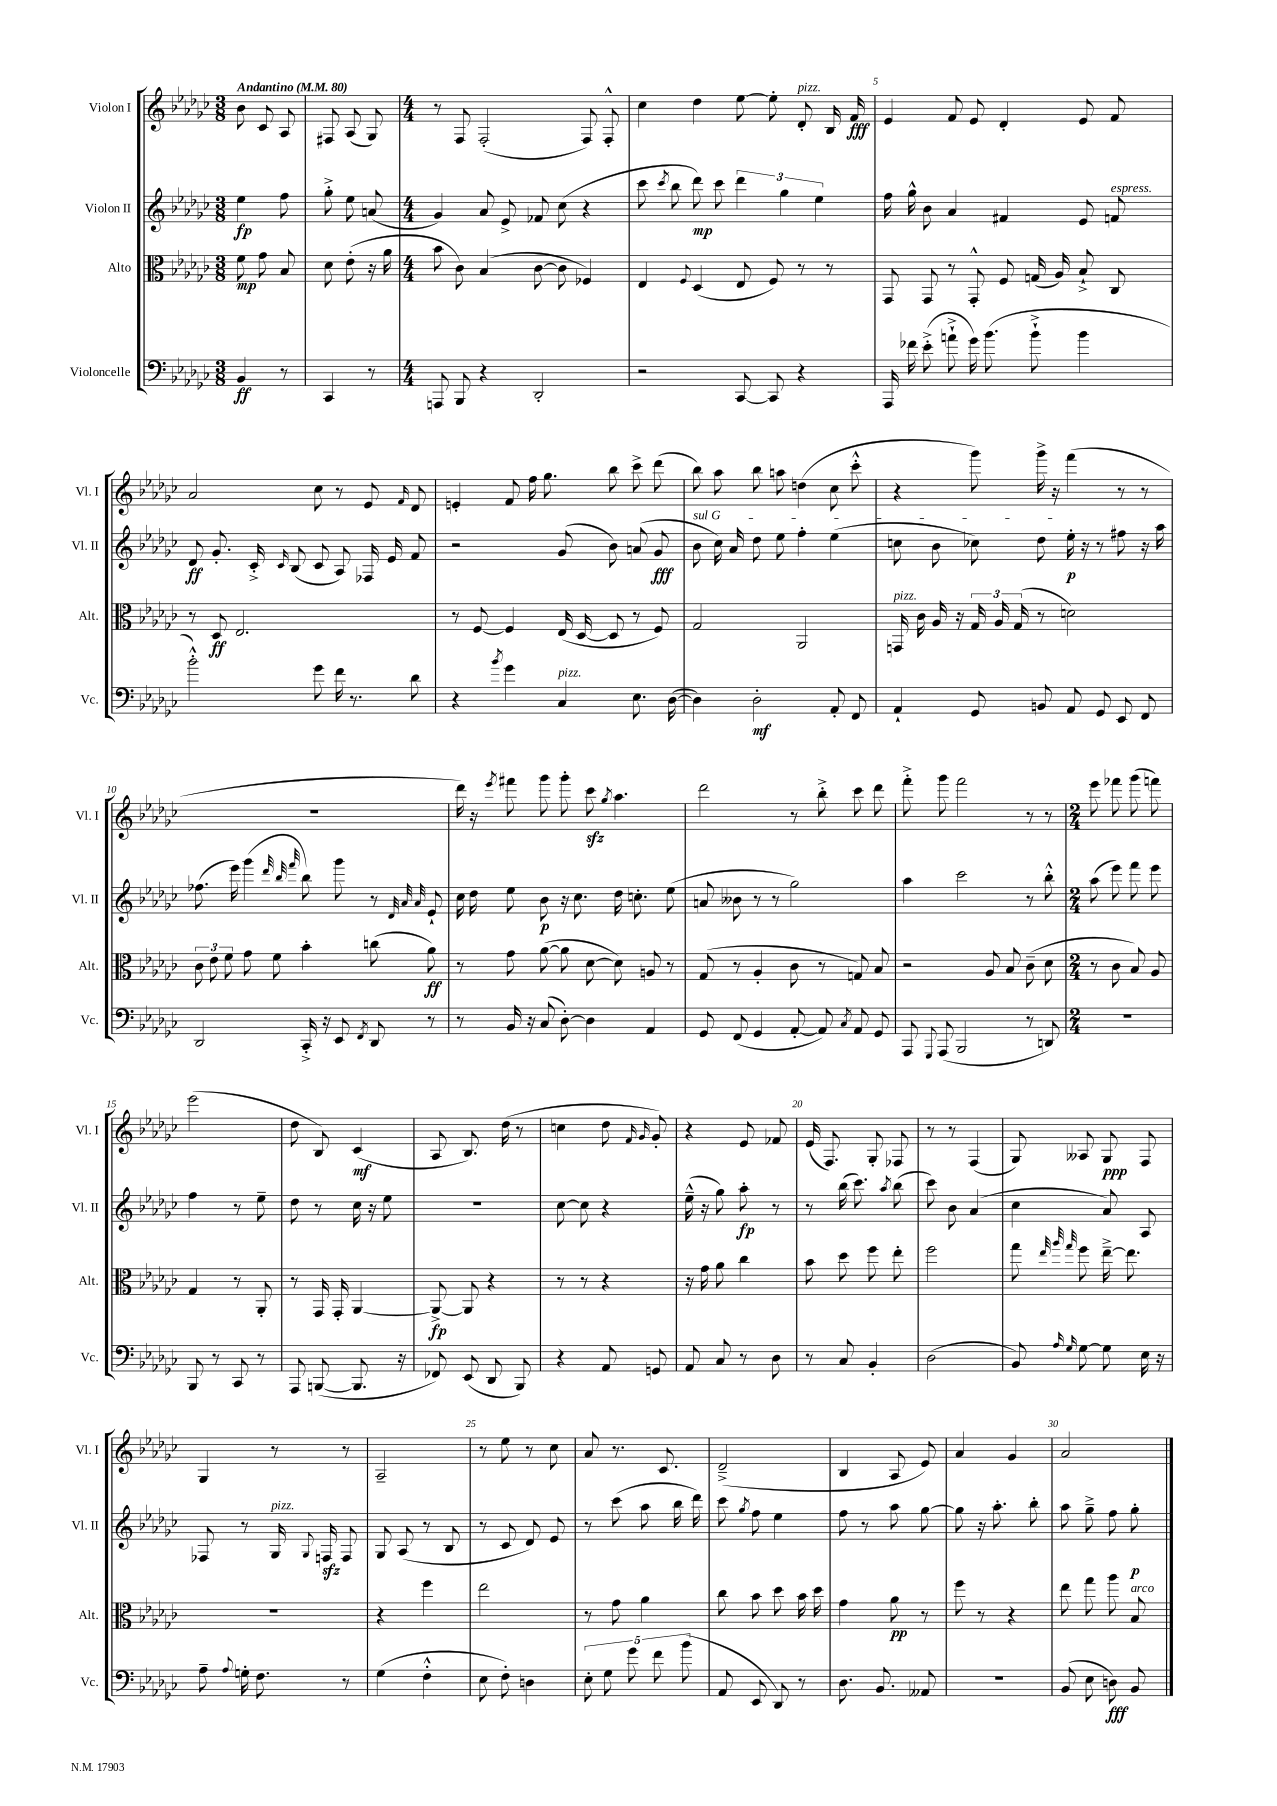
<<
\new StaffGroup <<
\new Staff = "s0" \with { instrumentName = "Violon I" shortInstrumentName = "Vl. I" } {
    \clef treble \key ges \major \numericTimeSignature \time 3/8 \tempo "Andantino" 4 = 80
    \autoBeamOff bes'8 ces'8 aes8 |
    fis8 aes8( ges8) |
    \numericTimeSignature \time 4/4 r8 f8 f2-.( f8) f8-.-^ |
    ces''4 des''4 ees''8~ ees''8-. des'8-.^\markup { \italic "pizz." } bes16 f'16\fff |
    ees'4 f'8 ees'8 des'4-. ees'8 f'8 |
    aes'2 ces''8 r8 ees'8 \grace { f'16 } des'8 |
    e'4-. f'8 f''16 ges''8. bes''8 ces'''8-> des'''8( |
    bes''8) aes''8 bes''8 a''8 d''4( ces''8 ces'''8-.-^ |
    r4 ges'''8) ges'''16-> r16 f'''4( r8 r8 |
    R1 |
    des'''16) r16 \acciaccatura { ees'''8 } fis'''8 ges'''8 ges'''8-. ces'''8\sfz \acciaccatura { ges''8 } aes''4. |
    des'''2 r8 bes''8-.-> ces'''8 des'''8 |
    f'''8-.-> ges'''8 f'''2 r8 r8 |
    \numericTimeSignature \time 2/4 ees'''8 fes'''8 ges'''8( f'''8) |
    ees'''2( |
    des''8 bes8) ces'4\mf( |
    aes8 bes8.) des''16( r8 |
    c''4 des''8 \grace { f'16 ges'16 } ges'8-.) |
    r4 ees'8 fes'8 |
    ees'16( f8.) ges8-. fes8 |
    r8 r8 f4( |
    ges8) aeses8 ges8\ppp f8 |
    ges4 r8 r8 |
    aes2-- |
    r8 ees''8 r8 ces''8 |
    aes'8 r8. ces'8. |
    des'2--->( |
    bes4 aes8 ees'8) |
    aes'4 ges'4 |
    aes'2 \bar "|." |
}
\new Staff = "s1" \with { instrumentName = "Violon II" shortInstrumentName = "Vl. II" } {
    \clef treble \key ges \major \numericTimeSignature \time 3/8
    \autoBeamOff ees''4\fp f''8 |
    ges''8-.-> ees''8 a'8( |
    \numericTimeSignature \time 4/4 ges'4) aes'8 ees'8-> fes'8 ces''8( r4 |
    ces'''8 \acciaccatura { ces'''8 } bes''8 des'''8\mp) ces'''8 \tuplet 3/2 { des'''4 ges''4 ees''4 } |
    f''16 ges''16-^ bes'8 aes'4 fis'4 ees'8 f'8^\markup { \italic "espress." } |
    des'8\ff ges'8.-. ces'16-.-> \grace { ces'16 } bes8( ces'8 aes8) fes16 ees'16 f'8 |
    r2 ges'8( bes'8) a'8( ges'8\fff |
    \once \override TextSpanner.bound-details.left.text = \markup { \italic "sul G" } bes'8\startTextSpan ces''16) aes'16 des''8 ees''8 f''4-. ees''4( |
    c''8 bes'8 ces''8) des''8 ees''16-.\p\stopTextSpan r16 r8 fis''8 r16 aes''16 |
    fes''8.( ees'''16) ges'''4( \grace { des'''32 bes''32 f'''32 } bes''8) ges'''8 r8 \grace { des'32 aes'32 aes'32 } ees'8-! |
    ces''16 des''16 ees''8 bes'8\p r16 ces''8. des''16 c''8.-. ees''8( |
    a'8 beses'8 r8 r8 ges''2) |
    aes''4 ces'''2 r8 bes''8-.-^ |
    \numericTimeSignature \time 2/4 aes''8( ees'''8) f'''8 ees'''8 |
    f''4 r8 ees''8-- |
    des''8 r8 ces''16 r16 ees''8 |
    R2 |
    ces''8~ ces''8 r4 |
    ees''16---^( r16 ges''8) aes''8-.\fp r8 |
    r8 bes''16( ces'''8.) \acciaccatura { aes''8 } bes''8( |
    ces'''8) bes'8 aes'4( |
    ces''4 aes'8) aes8 |
    fes8 r8 ges16^\markup { \italic "pizz." } \appoggiatura { ges8 } f16\sfz f8 |
    ges8 aes8( r8 bes8 |
    r8 ces'8 des'8) ees'8 |
    r8 ces'''8( aes''8 bes''16 des'''16) |
    ces'''8 \acciaccatura { ges''8 } f''8 ees''4 |
    f''8 r8 aes''8 ges''8~ |
    ges''8 r16 aes''8.-. bes''8-. |
    aes''8 ges''8---> f''8 ges''8-.\p \bar "|." |
}
\new Staff = "s2" \with { instrumentName = "Alto" shortInstrumentName = "Alt." } {
    \clef alto \key ges \major \numericTimeSignature \time 3/8
    \autoBeamOff f'8\mp ges'8 bes8 |
    des'8 ees'8-.( r16 aes'16 |
    \numericTimeSignature \time 4/4 bes'8 ces'8) bes4( ces'8~ ces'8 fes4) |
    ees4 \appoggiatura { f8 } des4( ees8 f8) r8 r8 |
    ges,8 ges,8 r8 ges,8-.-^ f8 g16( aes16) bes8-!-> ces8 |
    r8 des8\ff ees2. |
    r8 f8~ f4 ees16( des16~ des8 r8 f8) |
    ges2 aes,2 |
    g,16^\markup { \italic "pizz." } ces'16 aes16 r16 \tuplet 3/2 { ges16 aes16 ges16( } r8 d'2) |
    \tuplet 3/2 { ces'8 ees'8 f'8 } ges'8 f'8 bes'4-. c''8( aes'8\ff) |
    r8 ges'8 aes'8~( aes'8 des'8~ des'8) a8 r8 |
    ges8( r8 aes4-. ces'8 r8 g8) bes8 |
    r2 aes8 bes8 ces'8--( des'8 |
    \numericTimeSignature \time 2/4 r8 ces'8 bes8) aes8 |
    ges4 r8 aes,8-. |
    r8 ges,16 ges,16-. aes,4~ |
    aes,8~->\fp aes,8 r4 |
    r8 r8 r4 |
    r16 ges'16 aes'8 ces''4 |
    bes'8 des''8 f''8 ees''8-. |
    f''2 |
    ges''8 \grace { ees''32 aes''32 ges''32 } f''8 ees''16~---> ees''8. |
    R2 |
    r4 f''4 |
    ees''2 |
    r8 ges'8 aes'4 |
    ces''8 bes'8 des''8 bes'16 des''16 |
    ges'4 aes'8\pp r8 |
    f''8 r8 r4 |
    ees''8 ges''8 aes''8 bes8^\markup { \italic "arco" } \bar "|." |
}
\new Staff = "s3" \with { instrumentName = "Violoncelle" shortInstrumentName = "Vc." } {
    \clef bass \key ges \major \numericTimeSignature \time 3/8
    \autoBeamOff bes,4\ff r8 |
    ces,4 r8 |
    \numericTimeSignature \time 4/4 a,,8 bes,,8 r4 des,2-. |
    r2 ces,8~ ces,8 r4 |
    aes,,16 fes'16 ees'8-.->( a'8-!-> ges'16) bes'8.( bes'8-!-> bes'4 |
    bes'2-.-^) ges'8 f'16 r8. des'8 |
    r4 \acciaccatura { bes'8 } ges'4 ces4^\markup { \italic "pizz." } ees8. des16~( |
    des4) des2-.\mf aes,8-. f,8 |
    aes,4-! ges,8 b,8 aes,8 ges,8 ees,8 f,8 |
    des,2 ces,16-.-> r16 ees,8 \acciaccatura { f,8 } des,8 r8 |
    r8 bes,16 r16 ces8( des8~-.) des4 aes,4 |
    ges,8 f,8( ges,4 aes,8~-. aes,8) \acciaccatura { ces8 } aes,8 ges,8 |
    aes,,8 \appoggiatura { ges,,8 } aes,,8( bes,,2 r8 d,8) |
    \numericTimeSignature \time 2/4 r2 |
    bes,,8 r8 ces,8 r8 |
    aes,,8 b,,8~( b,,8. r16 |
    fes,8) ees,8( des,8 bes,,8) |
    r4 aes,8 g,8 |
    aes,8 ces8 r8 des8 |
    r8 ces8 bes,4-. |
    des2( |
    bes,8) \grace { aes16 ges16 } ges8~ ges8 ees16 r16 |
    aes8-- \appoggiatura { aes8 } g16-. f8. r8 |
    ges4( f4-.-^ |
    ees8 f8-.) d4 |
    \tuplet 5/4 { ees8-. ges8 ges'8 f'8 bes'8( } |
    aes,8 ees,8 des,8) r8 |
    des8. bes,8. aeses,8 |
    R2 |
    bes,8( ees8 d8\fff) bes,8 \bar "|." |
}
>>
>>
\layout { \context { \Score \override BarNumber.break-visibility = ##(#f #t #t) barNumberVisibility = #(every-nth-bar-number-visible 5) } }
